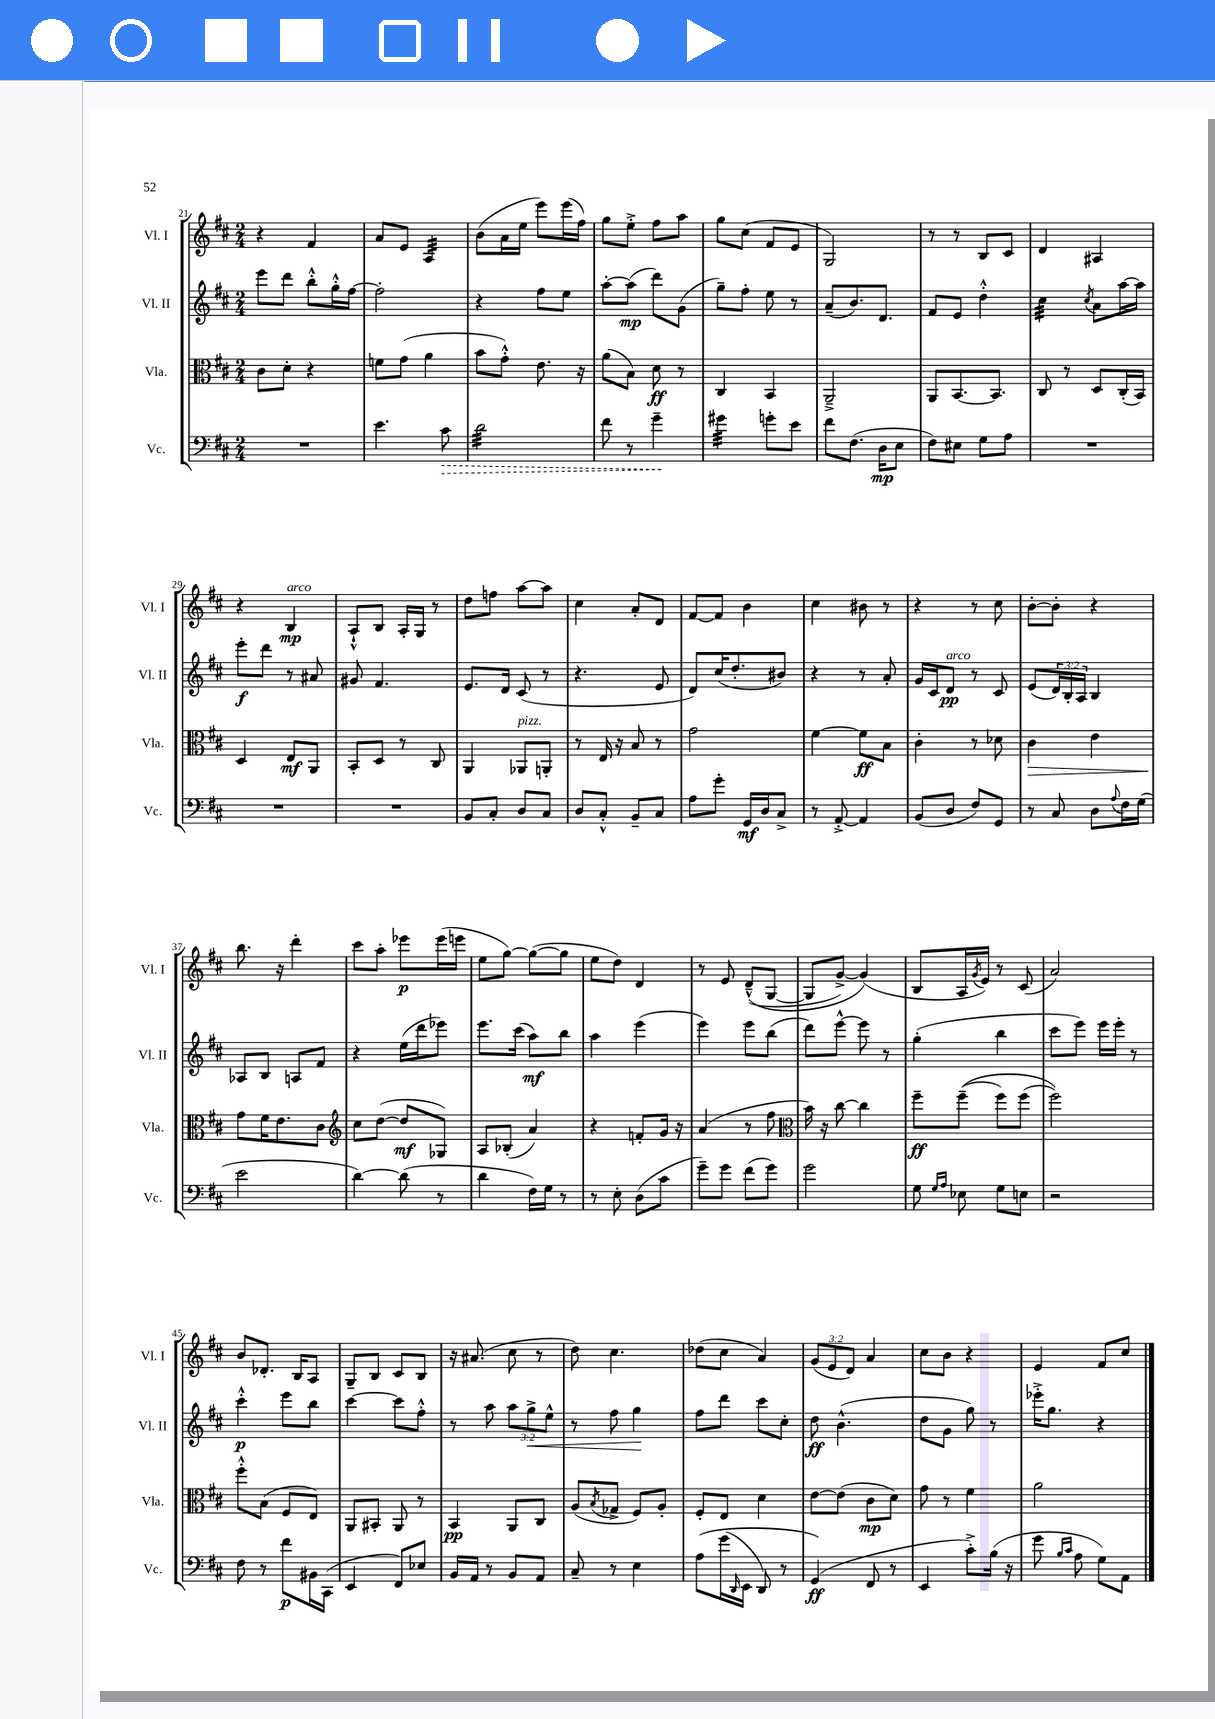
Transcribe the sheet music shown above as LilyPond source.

<<
\new StaffGroup <<
\new Staff = "s0" \with { instrumentName = "Vl. I" shortInstrumentName = "Vl. I" } {
    \clef treble \key d \major \numericTimeSignature \time 2/4 \override Staff.TupletNumber.text = #tuplet-number::calc-fraction-text
    r4 fis'4 |
    a'8 e'8 a4:32 |
    b'8( a'16 e''16 e'''8) e'''16( fis''16) |
    g''8 e''8-.-> fis''8 a''8 |
    g''8 cis''8( fis'8 e'8 |
    g2) |
    r8 r8 b8 cis'8 |
    d'4 ais4 |
    r4 b4\mp^\markup { \italic "arco" } |
    a8-!-^ b8 a16-. g16 r8 |
    d''8 f''8 a''8~ a''8 |
    cis''4 a'8-. d'8 |
    fis'8~ fis'8 b'4 |
    cis''4 bis'8 r8 |
    r4 r8 cis''8 |
    b'8~-. b'8-. r4 |
    b''8. r16 d'''4-. |
    cis'''8 a''8-. ees'''8\p ees'''16( e'''16 |
    e''8 g''8~) g''8~( g''8 |
    e''8 d''8) d'4 |
    r8 e'8 d'8---^(\( g8~ |
    g8 g'8~->) g'4(\) |
    b8 a16 \acciaccatura { g'8 } e'16) r8 cis'8( |
    a'2) |
    b'8 des'8.-. b16 a8 |
    g8-- b8 cis'8 b8 |
    r16 ais'8.( cis''8 r8 |
    d''8) cis''4. |
    des''8( cis''8 a'4) |
    \tuplet 3/2 { g'8( e'8 d'8) } a'4 |
    cis''8 b'8 r4 |
    e'4 fis'8 cis''8 \bar "|." |
}
\new Staff = "s1" \with { instrumentName = "Vl. II" shortInstrumentName = "Vl. II" } {
    \clef treble \key d \major \numericTimeSignature \time 2/4 \override Staff.TupletNumber.text = #tuplet-number::calc-fraction-text
    e'''8 d'''8 b''8-.-^ g''16-.-^ fis''16~ |
    fis''2-. |
    r4 fis''8 e''8 |
    a''8~-. a''8\mp( d'''8) g'8( |
    g''8--) fis''8-. e''8 r8 |
    a'8--( b'8.) d'8. |
    fis'8 e'8 d''4-.-^ |
    cis''4:32 \acciaccatura { cis''8 } a'8 a''16~ a''16 |
    e'''8-.\f d'''8 r8 ais'8 |
    gis'8 fis'4. |
    e'8. d'16 cis'8( r8 |
    r4. e'8 |
    d'8) cis''16( d''8.-. bis'8) |
    r4 r8 a'8-. |
    g'16 cis'16 d'8\pp^\markup { \italic "arco" } r8 cis'8 |
    e'8( \tuplet 3/2 { d'16) b16-. a16 } b4 |
    aes8 b8 a8 fis'8 |
    r4 e''16( d'''16 ees'''8) |
    e'''8. cis'''16( a''8\mf) b''8 |
    a''4 e'''4( |
    e'''4) e'''8 b''8( |
    d'''8) e'''8~-^ e'''8 r8 |
    g''4-.( b''4 |
    cis'''8 e'''8) e'''16 e'''16-. r8 |
    cis'''4-.-^\p e'''8 b''8 |
    cis'''4~ cis'''8 fis''8-.-^ |
    r8 a''8 \tuplet 3/2 { a''8 g''8->\< e''8-^ } |
    r8 fis''8 g''4\! |
    fis''8 d'''8 cis'''8 cis''8-. |
    d''8\ff b'4.-^( |
    d''8 g'8 g''8) r8 |
    ees'''16-.-> g''8. r4 \bar "|." |
}
\new Staff = "s2" \with { instrumentName = "Vla." shortInstrumentName = "Vla." } {
    \clef alto \key d \major \numericTimeSignature \time 2/4
    cis'8 d'8-. r4 |
    f'8 g'8( a'4 |
    b'8 g'8-.-^) e'8. r16 |
    a'8( b8) d'8\ff r8 |
    cis4 b,4 |
    a,2---> |
    a,8 b,8.~ b,8. |
    cis8 r8 d8 cis16-.( b,16) |
    d4 e8\mf a,8 |
    b,8-. d8 r8 cis8 |
    a,4 aes,8^\markup { \italic "pizz." } a,8-. |
    r8 e16 r16 b8 r8 |
    g'2 |
    fis'4~ fis'8\ff b8 |
    cis'4-. r8 des'8 |
    cis'4\> e'4 |
    g'8\! fis'16 e'8. cis'8 |
    \clef treble cis''8 d''8~( d''8\mf ges8) |
    a8 bes8-.( a'4) |
    r4 f'8-. g'16 r16 |
    a'4( r8 fis''8 |
    \clef alto b'16) r16 cis''8~ cis''4 |
    fis''8--\ff fis''8--(\( fis''8) fis''8( |
    fis''2)\) |
    fis''8-.-^ b8( fis8 e8) |
    a,8 bis,8-. a,8 r8 |
    b,4\pp a,8 cis8 |
    a8( \acciaccatura { b8 } ges8-> fis8) a8-. |
    fis8-. e8 d'4 |
    e'8~ e'8( cis'8\mp d'8) |
    g'8 r8 fis'4 |
    a'2 \bar "|." |
}
\new Staff = "s3" \with { instrumentName = "Vc." shortInstrumentName = "Vc." } {
    \clef bass \key d \major \numericTimeSignature \time 2/4
    R2 |
    e'4. \once \override Hairpin.style = #'dashed-line cis'8\> |
    d'2:32 |
    fis'8 r8 g'4--\! |
    gis'4:32 g'8-. e'8 |
    fis'8 fis8.( d16\mp e8 |
    fis8) eis8 g8 a8 |
    R2 |
    R2 |
    R2 |
    b,8 cis8-. d8 cis8 |
    d8 cis8-.-^ b,8-- cis8 |
    a8 g'8-. g,16\mf d16 cis8-> |
    r8 a,8~-.-> a,4 |
    b,8( d8 fis8) g,8 |
    r8 cis8 d8 \appoggiatura { a8 } fis16 g16( |
    e'2 |
    d'4~) d'8( r8 |
    d'4 fis16) g16 r8 |
    r8 e8-. d8( cis'8 |
    g'8--) g'8 fis'8( g'8) |
    g'2 |
    g8 \grace { g16 a16 } ees8 g8 e8 |
    r2 |
    fis8 r8 fis'8\p bis,16 cis,16( |
    e,4 fis,8) ees8 |
    b,16 a,16 r8 b,8 a,8 |
    cis8-- r8 e4 |
    a8\( g'16( \grace { d,16 } e,16 d,8) r8 |
    g,4\ff(\) fis,8 r8 |
    e,4 cis'8-.->) b16( r16 |
    g'8 \grace { b16 cis'16 } a8 g8) a,8 \bar "|." |
}
>>
>>
\layout { \context { \Score currentBarNumber = #21 } }
